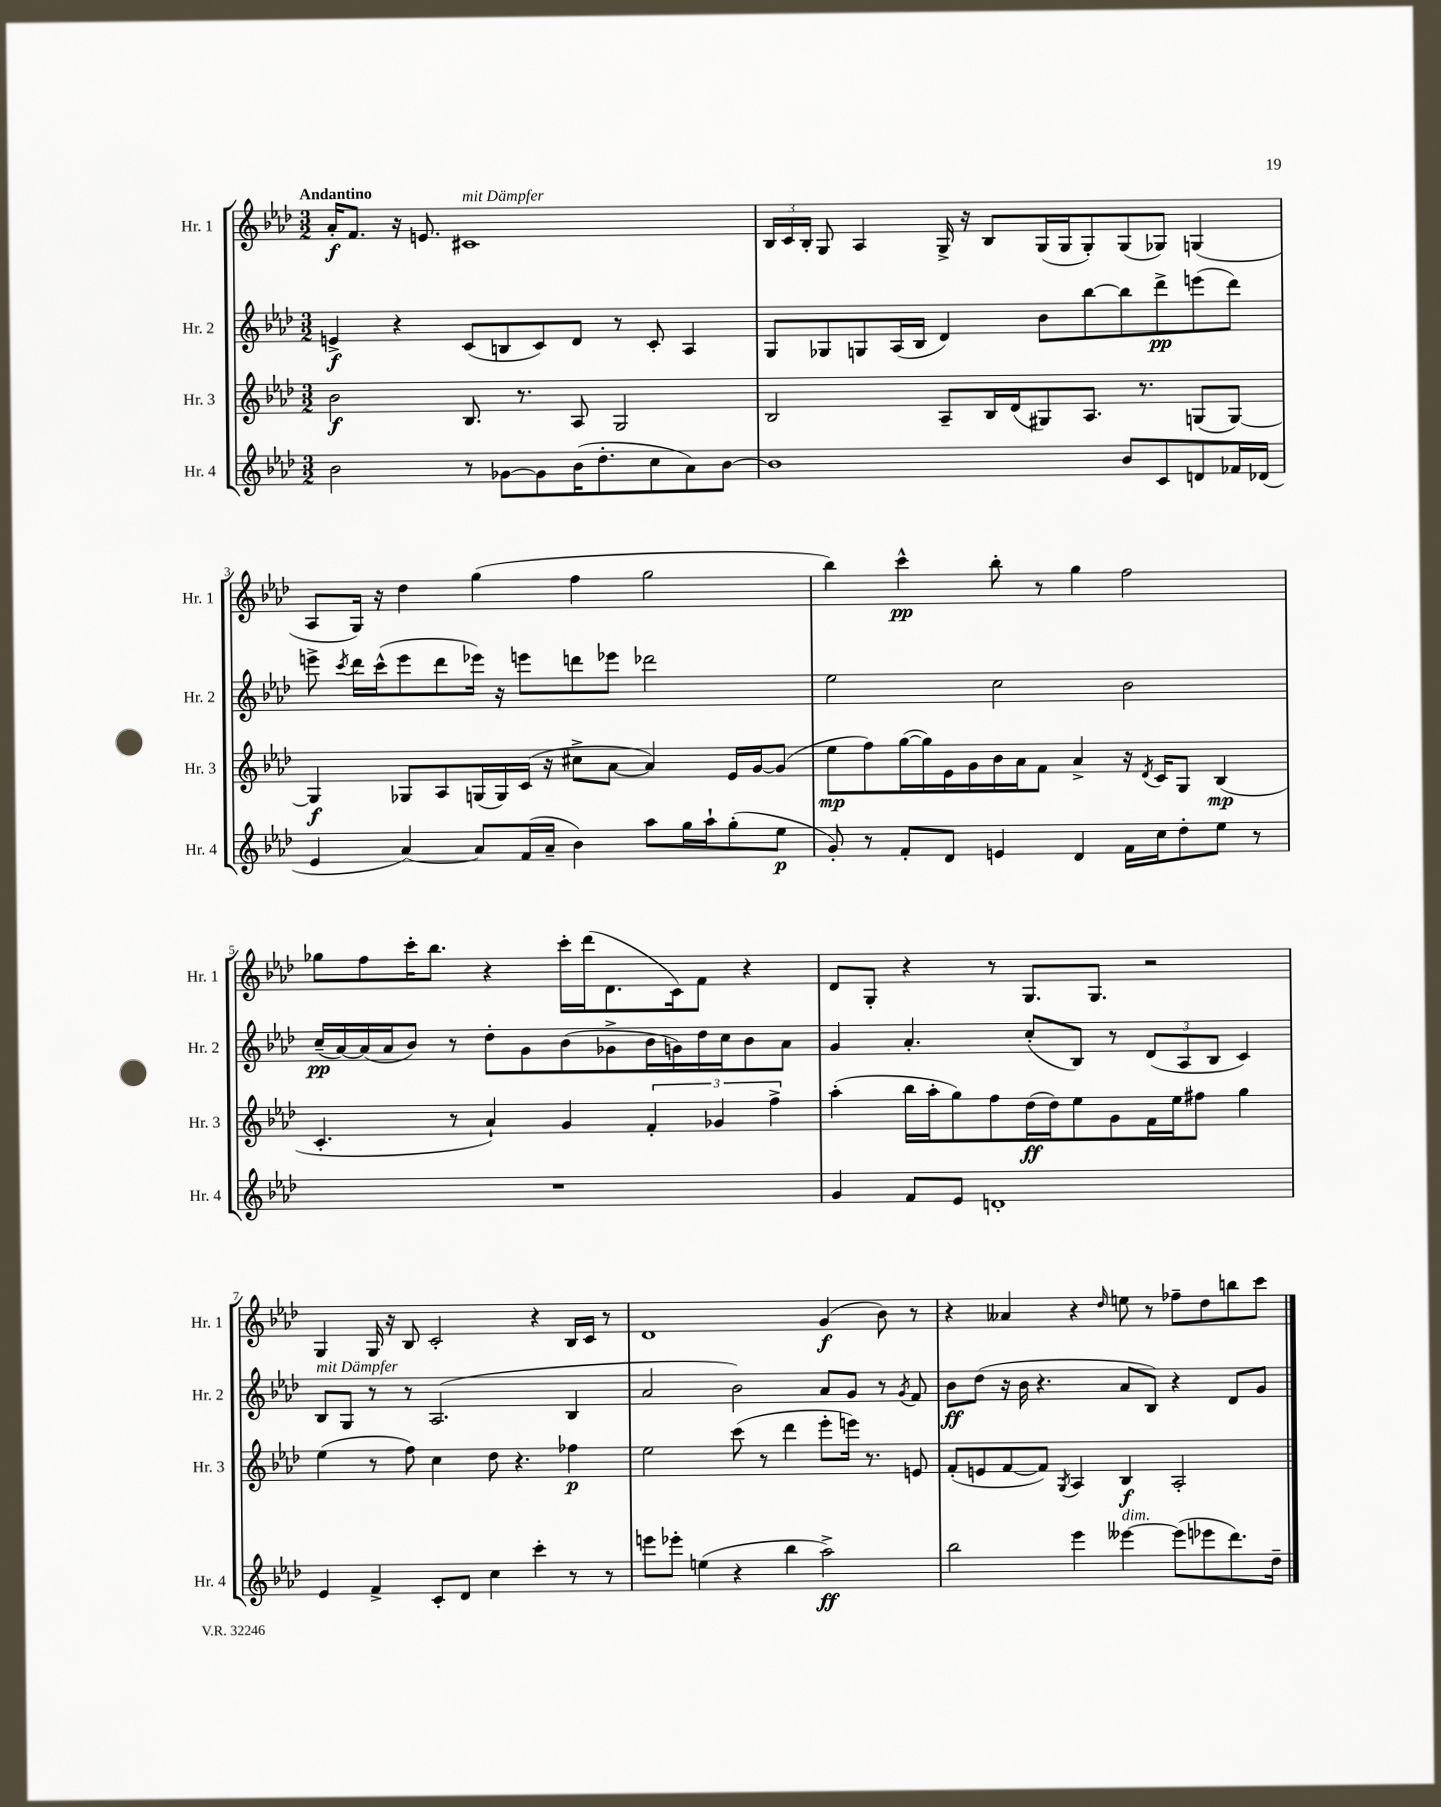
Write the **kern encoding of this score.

**kern	**dynam	**kern	**dynam	**kern	**dynam	**kern	**dynam
*part4	*part4	*part3	*part3	*part2	*part2	*part1	*part1
*staff4	*staff4	*staff3	*staff3	*staff2	*staff2	*staff1	*staff1
*I"Hr. 4	*	*I"Hr. 3	*	*I"Hr. 2	*	*I"Hr. 1	*
*I'Hr. 4	*	*I'Hr. 3	*	*I'Hr. 2	*	*I'Hr. 1	*
*clefG2	*	*clefG2	*	*clefG2	*	*clefG2	*
*k[b-e-a-d-]	*	*k[b-e-a-d-]	*	*k[b-e-a-d-]	*	*k[b-e-a-d-]	*
*M3/2	*	*M3/2	*	*M3/2	*	*M3/2	*
=1	=1	=1	=1	=1	=1	=1	=1
!	!	!	!	!	!	!LO:TX:a:B:t=Andantino	!
2b-\	.	2b-\	f	4en^/	f	16a-'/KL	f
.	.	.	.	.	.	8.f/J	.
.	.	.	.	4r	.	16r	.
.	.	.	.	.	.	8.en/	.
!	!	!	!	!	!	!LO:TX:a:i:t=mit Dämpfer	!
8r	.	8.B-/	.	(8c/L	.	1c#X	.
[8g-X\L	.	.	.	8Bn/	.	.	.
.	.	8.r	.	.	.	.	.
8g-\]	.	.	.	8c/)	.	.	.
(16b-\K	.	8A-/	.	8d-/J	.	.	.
8.dd-'\	.	.	.	.	.	.	.
.	.	2G/	.	8r	.	.	.
8cc\	.	.	.	8c'/	.	.	.
8a-\)	.	.	.	4A-/	.	.	.
[8b-\J	.	.	.	.	.	.	.
=2	=2	=2	=2	=2	=2	=2	=2
1b-]	.	2B-/	.	8G/L	.	24B-/LL	.
.	.	.	.	.	.	24c/	.
.	.	.	.	.	.	24B-'/JJ	.
.	.	.	.	8G-X/	.	8G/	.
.	.	.	.	8Gn/	.	4A-/	.
.	.	.	.	(16A-/L	.	.	.
.	.	.	.	16B-/JJ	.	.	.
.	.	8A-~/L	.	4d-/)	.	16G^/	.
.	.	.	.	.	.	16r	.
.	.	16B-/L	.	.	.	8B-/L	.
.	.	(16d-/J	.	.	.	.	.
.	.	8G#X/)	.	8b-\L	.	(16G/L	.
.	.	.	.	.	.	16G/J	.
.	.	8.A-/J	.	[8bb-\	.	8G'/)	.
8b-/L	.	.	.	8bb-\]	.	(8G/	.
.	.	8.r	.	.	.	.	.
8c/	.	.	.	8ddd-^\	pp	8G-X/J)	.
8dn/	.	(8Gn/L	.	(8eeen\	.	(4Gn/	.
16f-X/L	.	[8G/J)	.	8ddd-\J)	.	.	.
(16d-X/JJ	.	.	.	.	.	.	.
!!LO:LB:g=z
=3	=3	=3	=3	=3	=3	=3	=3
4e-/	.	4G/]	f	8eeen^\	.	8A-/L	.
.	.	.	.	8qccc/	.	.	.
.	.	.	.	16ddd-\LL	.	16G/Jk)	.
.	.	.	.	(16ccc^^\J	.	16r	.
[4a-/)	.	8G-X/L	.	8eee\	.	4dd-\	.
.	.	8A-/	.	8ddd-\	.	.	.
8a-/L]	.	(16Gn/L	.	16eee-X\Jk)	.	(4gg\	.
.	.	16G/)	.	16r	.	.	.
(16f/L	.	(16c/JJ	.	8eeen\L	.	.	.
16a-~/JJ	.	16r	.	.	.	.	.
4b-\)	.	8cc#X^\L	.	8dddn\	.	4ff\	.
.	.	[8a-\J	.	8eee-X\J	.	.	.
8aa-\L	.	4a-/])	.	2ddd-X\	.	2gg\	.
16gg\L	.	.	.	.	.	.	.
16aa-`\J	.	.	.	.	.	.	.
(8gg'\	.	16e-/LL	.	.	.	.	.
.	.	[16g/J	.	.	.	.	.
8ee-\J	p	(8g/J]	.	.	.	.	.
=4	=4	=4	=4	=4	=4	=4	=4
8g'/)	.	8ee-\L	mp	2ee-\	.	4bb-\)	.
8r	.	8ff\)	.	.	.	.	.
8f'/L	.	([16gg\L	.	.	.	4ccc^^\	pp
.	.	16gg\])	.	.	.	.	.
8d-/J	.	16e-\	.	.	.	.	.
.	.	16g\	.	.	.	.	.
4en/	.	16b-\	.	2cc\	.	8bb-'\	.
.	.	16a-\J	.	.	.	.	.
.	.	8f\J	.	.	.	8r	.
4d-/	.	4a-^/	.	.	.	4gg\	.
16f\LL	.	16r	.	2b-\	.	2ff\	.
.	.	8qd-/	.	.	.	.	.
16cc\J	.	16c/KL	.	.	.	.	.
8dd-'\	.	8G/J	.	.	.	.	.
8ee-\J	.	(4B-/	mp	.	.	.	.
8r	.	.	.	.	.	.	.
!!LO:LB:g=z
=5	=5	=5	=5	=5	=5	=5	=5
1.r	.	4.c'/	.	(16cc~/LL	pp	8gg-X\L	.
.	.	.	.	[16a-/)	.	.	.
.	.	.	.	(16a-/]	.	8ff\	.
.	.	.	.	16a-/J	.	.	.
.	.	.	.	8b-/J)	.	16ccc'\K	.
.	.	.	.	.	.	8.bb-\J	.
.	.	8r	.	8r	.	.	.
.	.	4a-`/)	.	8dd-'\L	.	4r	.
.	.	.	.	8g\	.	.	.
.	.	4g/	.	(8b-\	.	16ccc'\LL	.
.	.	.	.	.	.	(16ddd-\J	.
.	.	.	.	8g-X^\	.	8.d-\	.
.	.	6f'/	.	16b-\L	.	.	.
.	.	.	.	16gn\)	.	16c\k)	.
.	.	.	.	16dd-\	.	8f\J	.
.	.	6g-X/	.	.	.	.	.
.	.	.	.	16cc\J	.	.	.
.	.	.	.	8b-\	.	4r	.
.	.	6ff^\	.	.	.	.	.
.	.	.	.	8a-\J	.	.	.
=6	=6	=6	=6	=6	=6	=6	=6
4g/	.	(4aa-'\	.	4g/	.	8d-/L	.
.	.	.	.	.	.	8G'/J	.
8f/L	.	16bb-\LL	.	4.a-'/	.	4r	.
.	.	16aa-'\J	.	.	.	.	.
8e-/J	.	8gg\)	.	.	.	.	.
1dn'	.	8ff\	.	.	.	8r	.
.	.	(16dd-\L	ff	(8cc'/L	.	8.G/L	.
.	.	16dd-\J)	.	.	.	.	.
.	.	8ee-\	.	8B-/J)	.	.	.
.	.	.	.	.	.	8.G/J	.
.	.	8g\	.	8r	.	.	.
.	.	16f\L	.	(12d-/L	.	2r	.
.	.	16ee-\J	.	.	.	.	.
.	.	.	.	12A-/	.	.	.
.	.	8ff#X\J	.	.	.	.	.
.	.	.	.	12B-/J	.	.	.
.	.	4gg\	.	4c/)	.	.	.
!!LO:LB:g=z
=7	=7	=7	=7	=7	=7	=7	=7
!	!	!	!	!LO:TX:a:i:t=mit Dämpfer	!	!	!
4e-/	.	(4ee-\	.	8B-/L	.	4G/	.
.	.	.	.	8G/J	.	.	.
4f^/	.	8r	.	8r	.	16G/	.
.	.	.	.	.	.	16r	.
.	.	8ff\)	.	8r	.	8B-/	.
8c'/L	.	4cc\	.	(2.A-/	.	2c'/	.
8d-/J	.	.	.	.	.	.	.
4cc\	.	8dd-\	.	.	.	.	.
.	.	4.r	.	.	.	.	.
4ccc'\	.	.	.	.	.	4r	.
8r	.	4ff-X\	p	4B-/	.	16B-/LL	.
.	.	.	.	.	.	16c/JJ	.
8r	.	.	.	.	.	8r	.
=8	=8	=8	=8	=8	=8	=8	=8
8eeen\L	.	2ee-\	.	2a-/	.	1d-	.
8eee-X'\J	.	.	.	.	.	.	.
(4een\	.	.	.	.	.	.	.
4r	.	(8ccc\	.	2b-\)	.	.	.
.	.	8r	.	.	.	.	.
4bb-\	.	4ddd-\	.	.	.	.	.
2aa-^\)	ff	8eee-'\L	.	8a-/L	.	(4g/	f
.	.	16eeen\Jk)	.	8g/J	.	.	.
.	.	8.r	.	.	.	.	.
.	.	.	.	8r	.	8b-\)	.
.	.	.	.	8qg/	.	.	.
.	.	8en/	.	8f/	.	8r	.
=9	=9	=9	=9	=9	=9	=9	=9
2bb-\	.	(8f'/L	.	8b-\L	ff	4r	.
.	.	8en/	.	(8dd-\J	.	.	.
.	.	[8f/	.	16r	.	4a--X/	.
.	.	.	.	16b-\	.	.	.
.	.	8f/J])	.	4.r	.	.	.
.	.	8qG/	.	.	.	.	.
4eee-\	.	4A-/	.	.	.	4r	.
.	.	.	.	.	.	16qqdd-/	.
!LO:TX:a:i:t=dim.	!	!	!	!	!	!	!
[4eee--X\	.	4B-/	f	8a-/L	.	8een\	.
.	.	.	.	8B-/J)	.	8r	.
(8eee--\L]	.	2A-'/	.	4r	.	8ff-X~\L	.
8eee-X\	.	.	.	.	.	8dd-\	.
8.ddd-\)	.	.	.	8d-/L	.	8bbn\	.
.	.	.	.	8g/J	.	8ccc\J	.
16dd-~\Jk	.	.	.	.	.	.	.
==	==	==	==	==	==	==	==
*-	*-	*-	*-	*-	*-	*-	*-
